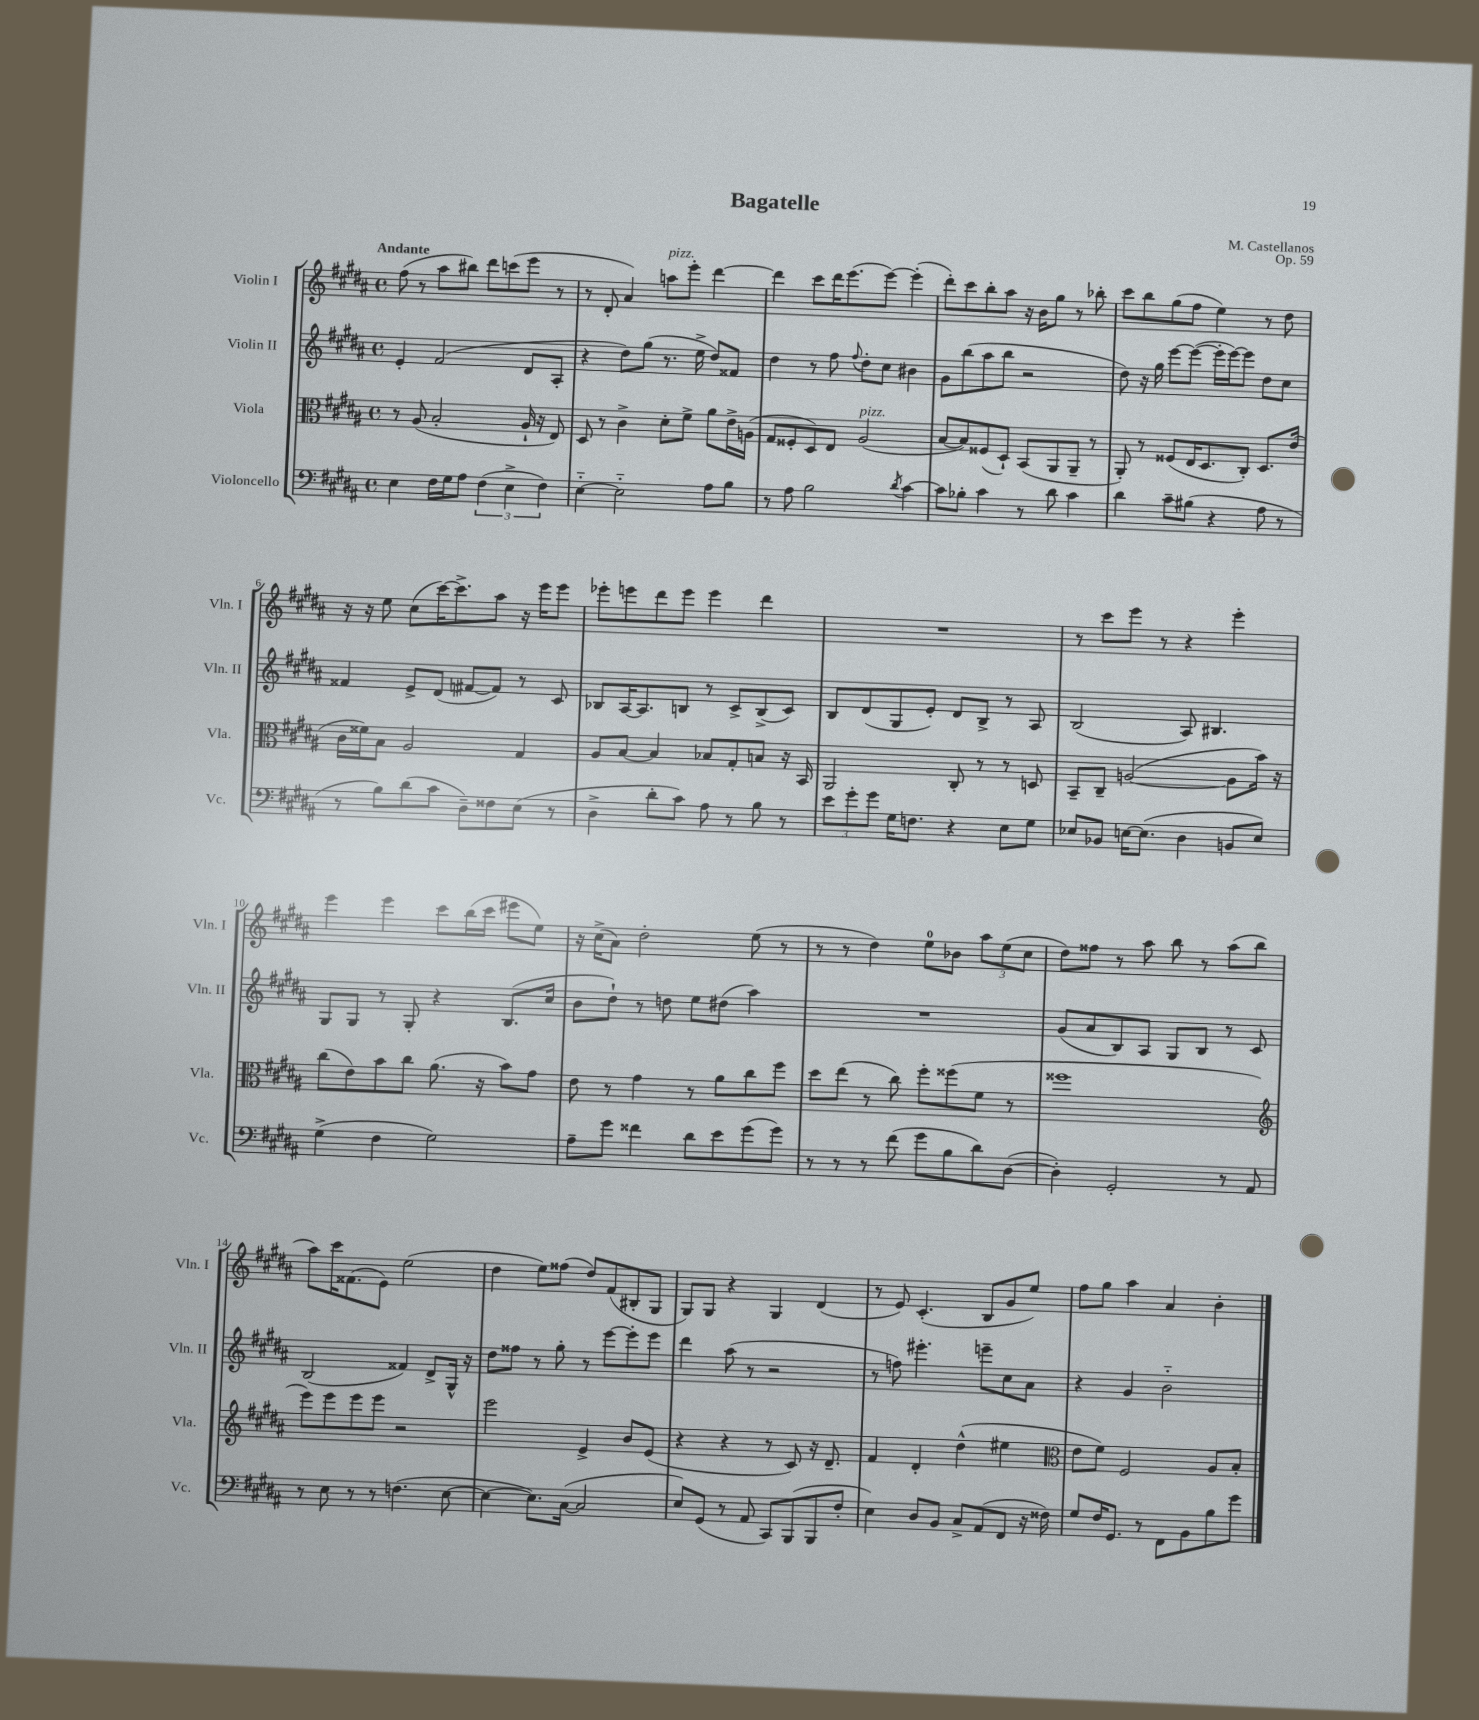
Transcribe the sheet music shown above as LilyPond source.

\header { title = "Bagatelle" composer = "M. Castellanos" opus = "Op. 59" }
<<
\new StaffGroup <<
\new Staff = "s0" \with { instrumentName = "Violin I" shortInstrumentName = "Vln. I" } {
    \clef treble \key b \major \defaultTimeSignature \time 4/4 \tempo "Andante"
    fis''8( r8 ais''8 bis''8) dis'''8 c'''8( e'''8 r8 |
    r8 dis'8-. ais'4) a''8^\markup { \italic "pizz." } e'''8-. dis'''4~ |
    dis'''4 cis'''8 dis'''16 e'''8.( e'''8~) e'''4-.( |
    dis'''8-.) cis'''8 b''8-. ais''8 r16 b'16 gis''8 r8 bes''8-. |
    cis'''8 b''8 gis''8( fis''8 e''4) r8 dis''8 |
    r16 r16 e''8 cis''8( cis'''16~) cis'''8.-> ais''8 r16 e'''16 e'''8 |
    ees'''8-. e'''8 dis'''8 e'''8 e'''4 dis'''4 |
    R1 |
    r8 cis'''8 e'''8 r8 r4 e'''4-. |
    e'''4 e'''4 cis'''8 b''16( cis'''16 eis'''8 e''8) |
    r16 cis''16->( ais'8) dis''2-. e''8( r8 |
    r8 r8 dis''4) e''8-0 bes'8 \tuplet 3/2 { ais''8 e''8( cis''8 } |
    dis''8) fisis''8 r8 ais''8 b''8 r8 ais''8( b''8 |
    ais''8) cis'''16 fisis'8.( e'8) e''2( |
    dis''4 e''8) fisis''8( dis''8) fis'8( bis8-. gis8 |
    gis8) gis8 r4 gis4 dis'4( |
    r8 e'8) cis'4.-.( b8 gis'8 e''8) |
    fis''8 gis''8 ais''4 ais'4 b'4-. \bar "|." |
}
\new Staff = "s1" \with { instrumentName = "Violin II" shortInstrumentName = "Vln. II" } {
    \clef treble \key b \major \defaultTimeSignature \time 4/4
    e'4-. fis'2( dis'8 ais8-. |
    r4 dis''8) gis''8( r8. e''16-> dis''8) fisis'8 |
    dis''4 r8 fis''8 \appoggiatura { fis''8 } dis''8-. cis''8 bis'4 |
    gis'8 b''8( ais''8 b''8 r2 |
    dis''8) r16 gis''16 e'''8~ e'''8~( e'''16-. e'''16~) e'''8 dis''8 cis''8 |
    fisis'4 e'8-> dis'8( fis'8~ fis'8) r8 cis'8 |
    bes8 ais16~ ais8. b8 r8 cis'8-> b8->( cis'8) |
    b8 dis'8( gis8 e'8-.) dis'8 b8-> r8 ais8 |
    b2( ais8) bis4. |
    gis8 gis8 r8 gis8-. r4 b8.( cis''16 |
    b'8 dis''8-!) r8 d''8 e''8 dis''8( ais''4) |
    R1 |
    gis'8( ais'8 b8) ais8 gis8 b8 r8 cis'8 |
    b2( fisis'4) dis'8-> gis16-^ r16 |
    dis''8 fisis''8 r8 gis''8-. r8 e'''8~ e'''8-. e'''8 |
    dis'''4 ais''8( r8 r2 |
    r8 f''8) eis'''4.-. e'''8-- cis''8 ais'8 |
    r4 gis'4 b'2-_ \bar "|." |
}
\new Staff = "s2" \with { instrumentName = "Viola" shortInstrumentName = "Vla." } {
    \clef alto \key b \major \defaultTimeSignature \time 4/4
    r8 ais8( b2-. ais16-! r16 e8) |
    dis8 r8 cis'4-> dis'8-. fis'8-> ais'8 e'16-> a16( |
    gis8 fisis8-. dis8) e8 ais2^\markup { \italic "pizz." }( |
    b8~ b8) fisis8( dis8-!) b,8( ais,8 ais,8-- r8 |
    ais,8-.) r8 fisis8( e16 dis8. cis8-.) dis8. e'16( |
    cis'16 fisis'16) b8 ais2 gis4 |
    ais8 b8~ b4 bes8 gis8-. b8 r16 b,16 |
    ais,2 cis8-. r8 r8 d8 |
    b,8-- cis8-- a2~( a8 b'16) r16 |
    cis''8( e'8) b'8 cis''8 ais'8.( r16 b'8) gis'8 |
    e'8 r8 gis'4 r8 ais'8 cis''8 fis''8 |
    dis''8 e''8( r8 cis''8) fis''8-. fisis''8( fis'8 r8 |
    fisis''1 |
    \clef treble e'''8) e'''8 e'''8 e'''8 r2 |
    e'''2 e'4-> b'8 e'8( |
    r4 r4 r8 cis'8) r16 dis'8.-- |
    fis'4 dis'4-. dis''4-^( eis''4 |
    \clef alto e'8 fis'8) fis2 ais8 b8-. \bar "|." |
}
\new Staff = "s3" \with { instrumentName = "Violoncello" shortInstrumentName = "Vc." } {
    \clef bass \key b \major \defaultTimeSignature \time 4/4
    e4 fis16 gis16 ais8 \tuplet 3/2 { fis4( e4-> fis4) } |
    e4~-_ e2-_ ais8 b8 |
    r8 ais8 b2 \acciaccatura { dis'8 } cis'4~ |
    cis'8 bes8-. cis'4 r8 dis'8 cis'4 |
    dis'4 cis'8-- bis8( r4 ais8 r8 |
    r8 b8) dis'8( cis'8 dis8--) fisis8 e8( r8 |
    dis4-> dis'8-. cis'8) ais8 r8 b8 r8 |
    \tuplet 3/2 { e'8 gis'8-. gis'8 } gis16 f8. r4 e8 gis8 |
    ees8 bes,8 e16~ e8.( dis4 b,8 e8) |
    gis4->( fis4 gis2) |
    ais8-- gis'8 fisis'4 dis'8 e'8 gis'8( gis'8) |
    r8 r8 r8 fis'8( gis'8 b8 dis'8) dis8~( |
    dis4-.) gis,2-. r8 ais,8 |
    r8 e8 r8 r8 f4.( e8~ |
    e4~ e8.) cis16~( cis2 |
    e8) gis,8( r8 ais,8 cis,8) b,,8( b,,8 fis8-. |
    e4) dis8 b,8 cis8-> ais,8( fis,8 r16 fisis16) |
    gis8 fis16 gis,8. r8 fis,8 b,8 b8 gis'8 \bar "|." |
}
>>
>>
